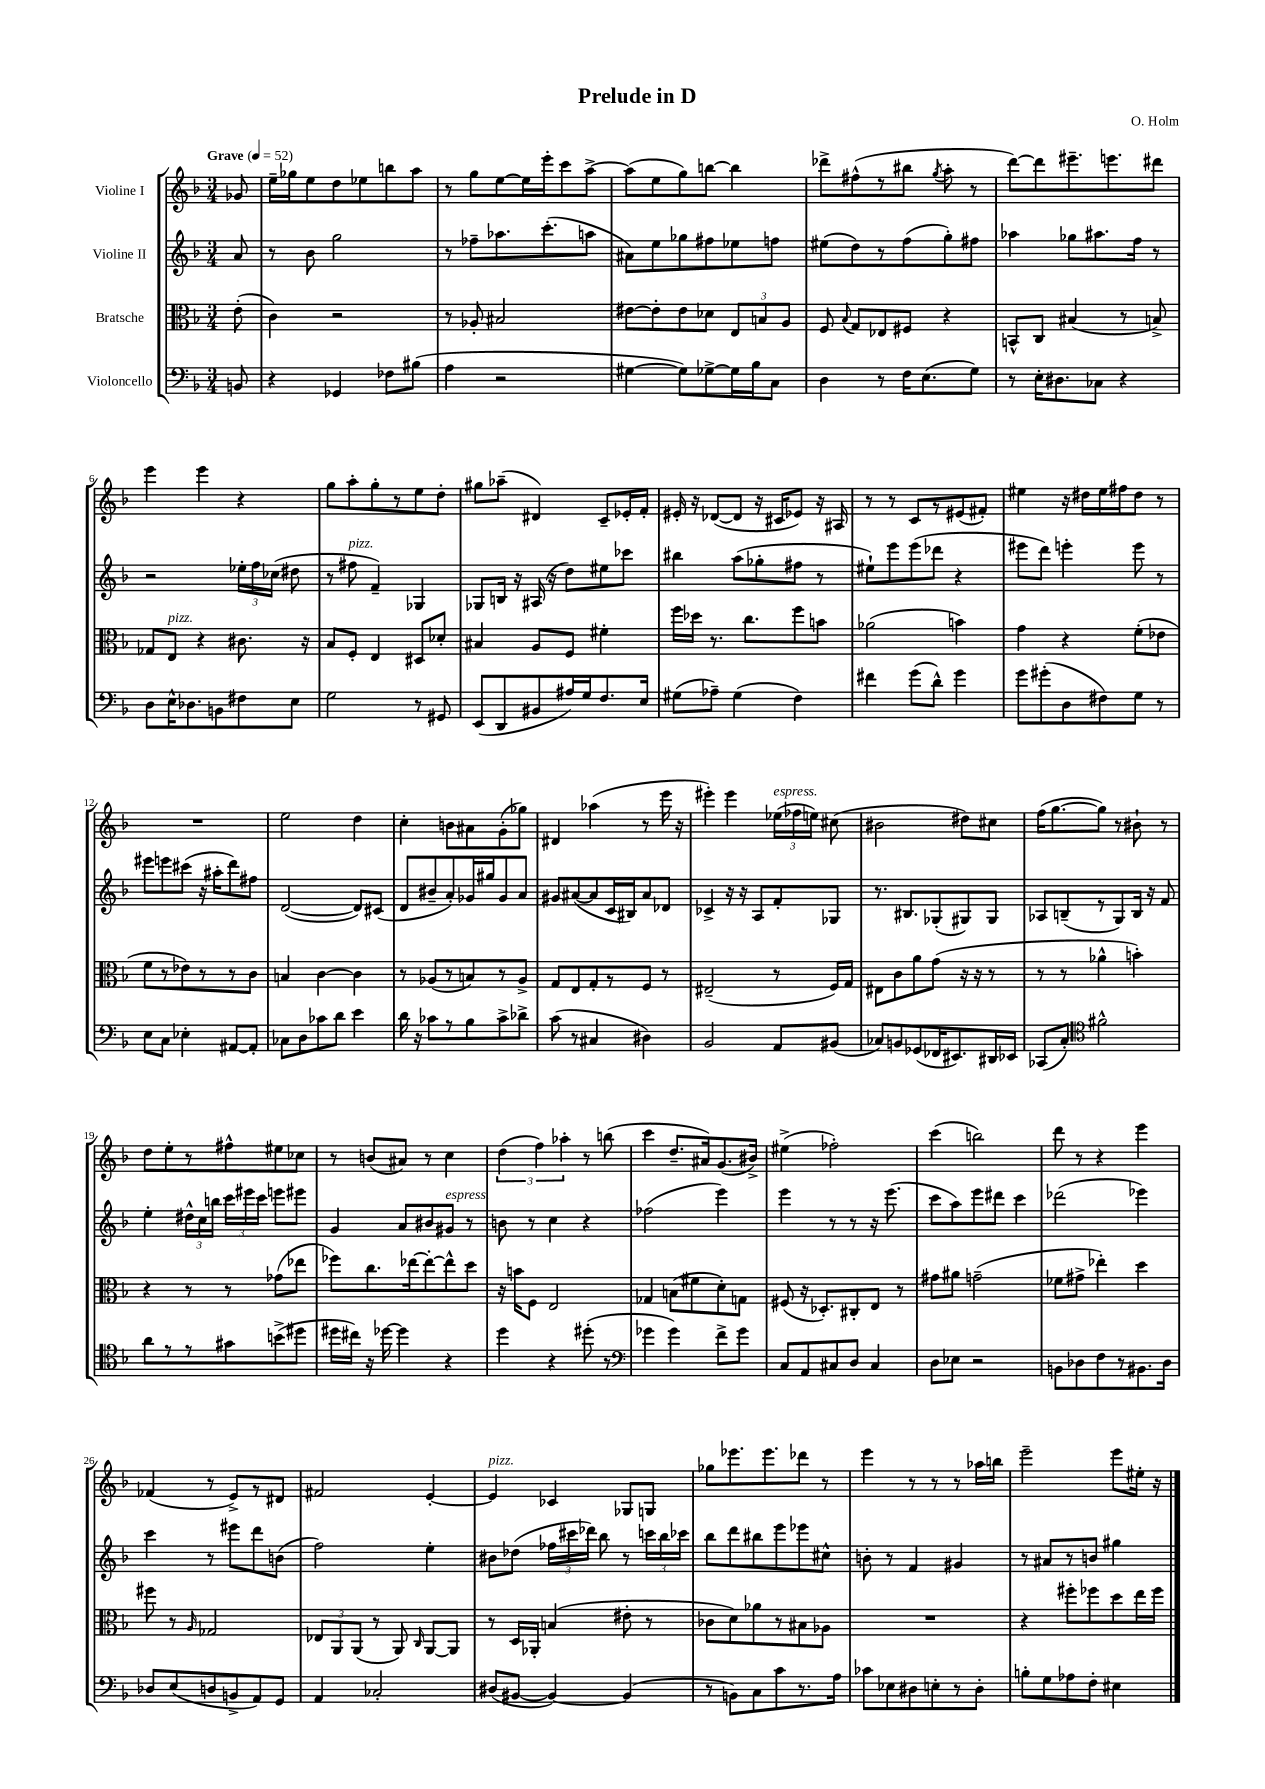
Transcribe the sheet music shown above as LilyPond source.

\header { title = "Prelude in D" composer = "O. Holm" }
<<
\new StaffGroup <<
\new Staff = "s0" \with { instrumentName = "Violine I" } {
    \clef treble \key f \major \numericTimeSignature \time 3/4 \partial 8 \tempo "Grave" 4 = 52
    \autoBeamOff ges'8 |
    e''16[-- ges''16 e''8 d''8 ees''8 b''8 a''8] |
    r8 g''8[ e''8~ e''16 e'''16-. c'''8 a''8]~-> |
    a''8[( e''8 g''8) b''8]~ b''4 |
    des'''8[-> fis''8-^( r8 bis''8] \acciaccatura { g''8 } a''8-. r8 |
    d'''8[~) d'''8 eis'''8.-- e'''8. dis'''8] |
    e'''4 e'''4 r4 |
    g''8[ a''8-. g''8-. r8 e''8 d''8]-. |
    gis''8[ aes''8]--( dis'4) c'8[-- ees'16-. f'16]-. |
    eis'16-. r16 des'8[~( des'8] r16 cis'16[ ees'8]) r16 ais16 |
    r8 r8 c'8[ r8 eis'8( fis'8]-.) |
    eis''4 r16 dis''16[ eis''16 fis''16 dis''8] r8 |
    R2. |
    e''2 d''4 |
    c''4-. b'8[ ais'8 g'8-.( ges''8]) |
    dis'4 aes''4( r8 e'''16 r16 |
    eis'''4-.) eis'''4 \tuplet 3/2 { ees''16[^\markup { \italic "espress." }( fes''16 e''16]) } cis''8( |
    bis'2 dis''8[) cis''8] |
    f''16[( g''8.~ g''8]) r8 bis'8-! r8 |
    d''8[ e''8-. r8 fis''8-^ eis''8 ces''8] |
    r8 b'8[( ais'8]) r8 c''4 |
    \tuplet 3/2 { d''4( f''4) aes''4-. } r8 b''8( |
    c'''4 d''8.[-- ais'16) g'8.( bis'16]->) |
    eis''4->( fes''2-.) |
    c'''4( b''2) |
    d'''8 r8 r4 e'''4 |
    fes'4( r8 e'8[->) r8 dis'8] |
    fis'2 e'4~-. |
    e'4^\markup { \italic "pizz." } ces'4 ges8[ g8] |
    ges''8[ ees'''8. ees'''8. des'''8] r8 |
    e'''4 r8 r8 r8 aes''16[ b''16] |
    e'''2-- e'''8[ eis''16]-. r16 \bar "|." |
}
\new Staff = "s1" \with { instrumentName = "Violine II" } {
    \clef treble \key f \major \numericTimeSignature \time 3/4 \partial 8
    \autoBeamOff a'8 |
    r8 bes'8 g''2 |
    r8 fes''8[-- aes''8. c'''8.-.( a''8] |
    ais'8[) e''8 ges''8 fis''8 ees''8 f''8] |
    eis''8[( d''8) r8 f''8( g''8-.) fis''8] |
    aes''4 ges''8[ ais''8. f''16] r8 |
    r2 \tuplet 3/2 { ees''16[-. f''16 ces''16]( } dis''8 |
    r8 fis''8^\markup { \italic "pizz." } f'4--) ges4 |
    ges8[ b16] r16 ais16( r16 d''8[) eis''8 ces'''8] |
    bis''4 a''8[( ges''8-. fis''8] r8 |
    eis''8[-!) e'''8 e'''8( des'''8] r4 |
    eis'''8[ d'''8]) e'''4-. e'''8 r8 |
    eis'''8[ e'''8 cis'''8]( r16 ais''16[-. d'''8) fis''8] |
    d'2~( d'8[) cis'8]( |
    d'8[ bis'8-- a'8-.) ges'16 gis''16 ges'8 a'8] |
    gis'8[ ais'8~( ais'8 c'16 bis16) ais'8 des'8] |
    ces'4-> r16 r16 a8[ f'8-. ges8] |
    r8. bis8.[ ges8-.( gis8) gis8] |
    aes8[ b8--( r8 g8) b16] r16 f'8 |
    e''4-. \tuplet 3/2 { dis''16[-^ c''16 b''16] } \tuplet 3/2 { c'''16[ eis'''16 c'''16] } e'''8[ eis'''8] |
    g'4 a'8[ bis'8 gis'8]^\markup { \italic "espress." } r8 |
    b'8 r8 c''4 r4 |
    fes''2( e'''4) |
    e'''4 r8 r8 r16 e'''8.( |
    c'''8[ a''8) e'''8 dis'''8] c'''4 |
    des'''2( ees'''4) |
    c'''4 r8 eis'''8[ d'''8 b'8]( |
    f''2) e''4-. |
    bis'8[ des''8]( \tuplet 3/2 { fes''16[ cis'''16 des'''16]) } bes''8 r8 \tuplet 3/2 { c'''16[ bes''16 ces'''16] } |
    bes''8[ d'''8 bis''8 e'''8 ees'''8 cis''8]-^ |
    b'8-. r8 f'4 gis'4 |
    r8 ais'8[ r8 b'8] gis''4 \bar "|." |
}
\new Staff = "s2" \with { instrumentName = "Bratsche" } {
    \clef alto \key f \major \numericTimeSignature \time 3/4 \partial 8
    \autoBeamOff e'8-.( |
    c'4) r2 |
    r8 aes8-. bis2 |
    eis'8[~ eis'8-. eis'8 des'8] \tuplet 3/2 { e8[ b8 a8] } |
    f8 \appoggiatura { bes8 } g8[ ees8 fis8] r4 |
    b,8[-^ c8] bis4( r8 b8->) |
    ges8[ e8]^\markup { \italic "pizz." } r4 cis'8. r16 |
    bes8[ f8]-. e4 dis8[ des'8]-. |
    bis4 a8[ f8] fis'4-. |
    f''16[ des''16] r8. c''8.[ f''8 b'8] |
    aes'2( b'4) |
    g'4 r4 f'8[-.( ees'8] |
    f'8[ r8 ees'8) r8 r8 c'8] |
    b4 c'4~ c'4 |
    r8 aes8[( r8 b8) r8 aes8]-> |
    g8[ e8 g8-. r8 f8] r8 |
    eis2--( r8 f16[) g16] |
    eis8[ c'8 a'8 g'8]( r16 r16 r8 |
    r8 r8 aes'4-^ b'4-.) |
    r4 r8 r8 ges'8[( ees''8] |
    fes''8[) c''8. ees''16~ ees''8~-. ees''8-^ d''8] |
    r16 b'16[ f8] e2 |
    ges4 b8[( fis'8 d'8-.) g8] |
    fis8( r16 des8.[-.) cis8-. e8] r8 |
    gis'8[ ais'8] g'2--( |
    fes'8[ gis'8]-> ees''4-.) d''4 |
    fis''8 r8 \grace { a16 } ges2 |
    \tuplet 3/2 { ees8[ a,8 a,8]( } r8 a,8) \grace { c16 } a,8[~ a,8] |
    r8 d16[ aes,16]-. b4( eis'8-. r8 |
    ces'8[ d'8) aes'8 r8 bis8 aes8] |
    R2. |
    r4 fis''8[-. fes''8 d''8 e''16 fes''16] \bar "|." |
}
\new Staff = "s3" \with { instrumentName = "Violoncello" } {
    \clef bass \key f \major \numericTimeSignature \time 3/4 \partial 8
    \autoBeamOff b,8 |
    r4 ges,4 fes8[ bis8]( |
    a4 r2 |
    gis4~ gis8[) ges8~-> ges16 bes16 c8] |
    d4 r8 f16[ e8.( g8]) |
    r8 e16[-. dis8. ces8] r4 |
    d8[ e16-^ des8. b,8 fis8 e8] |
    g2 r8 gis,8 |
    e,8[( d,8 bis,8 ais16) g16 f8. e16] |
    gis8[( aes8]--) gis4( f4) |
    fis'4 g'8[( d'8]-^) g'4 |
    g'8[ gis'8-.( d8 fis8) g8] r8 |
    e8[ c8] ees4-. ais,8[~ ais,8]-. |
    ces8[ d8 ces'8 d'8] e'4 |
    d'16 r16 ces'8[ r8 bes8 ces'8-> des'8]-> |
    c'8( r8 cis4 dis4) |
    bes,2 a,8[ bis,8]( |
    ces8[) b,8 ges,8( fes,16 eis,8.) dis,16 ees,16] |
    ces,8[( c8]-.) \clef tenor fis'2-^ |
    a'8[ r8 r8 gis'8 b'8->( dis''8] |
    dis''16[ cis''16]) r16 des''16~ des''4 r4 |
    d''4 r4 dis''8-.( r8 |
    \clef bass ges'4 ges'4) f'8[-> ges'8] |
    c8[ a,8 cis8 d8] cis4 |
    d8[ ees8] r2 |
    b,8[ des8 f8 r8 bis,8. des16] |
    des8[ e8( d8 b,8-> a,8) g,8] |
    a,4 ces2-. |
    dis8[( bis,8]~ bis,4~) bis,4( |
    r8 b,8[) c8 c'8 r8. a16] |
    ces'8[ ees8 dis8 e8-. r8 dis8]-. |
    b8[-. g8 aes8 f8]-. eis4 \bar "|." |
}
>>
>>
